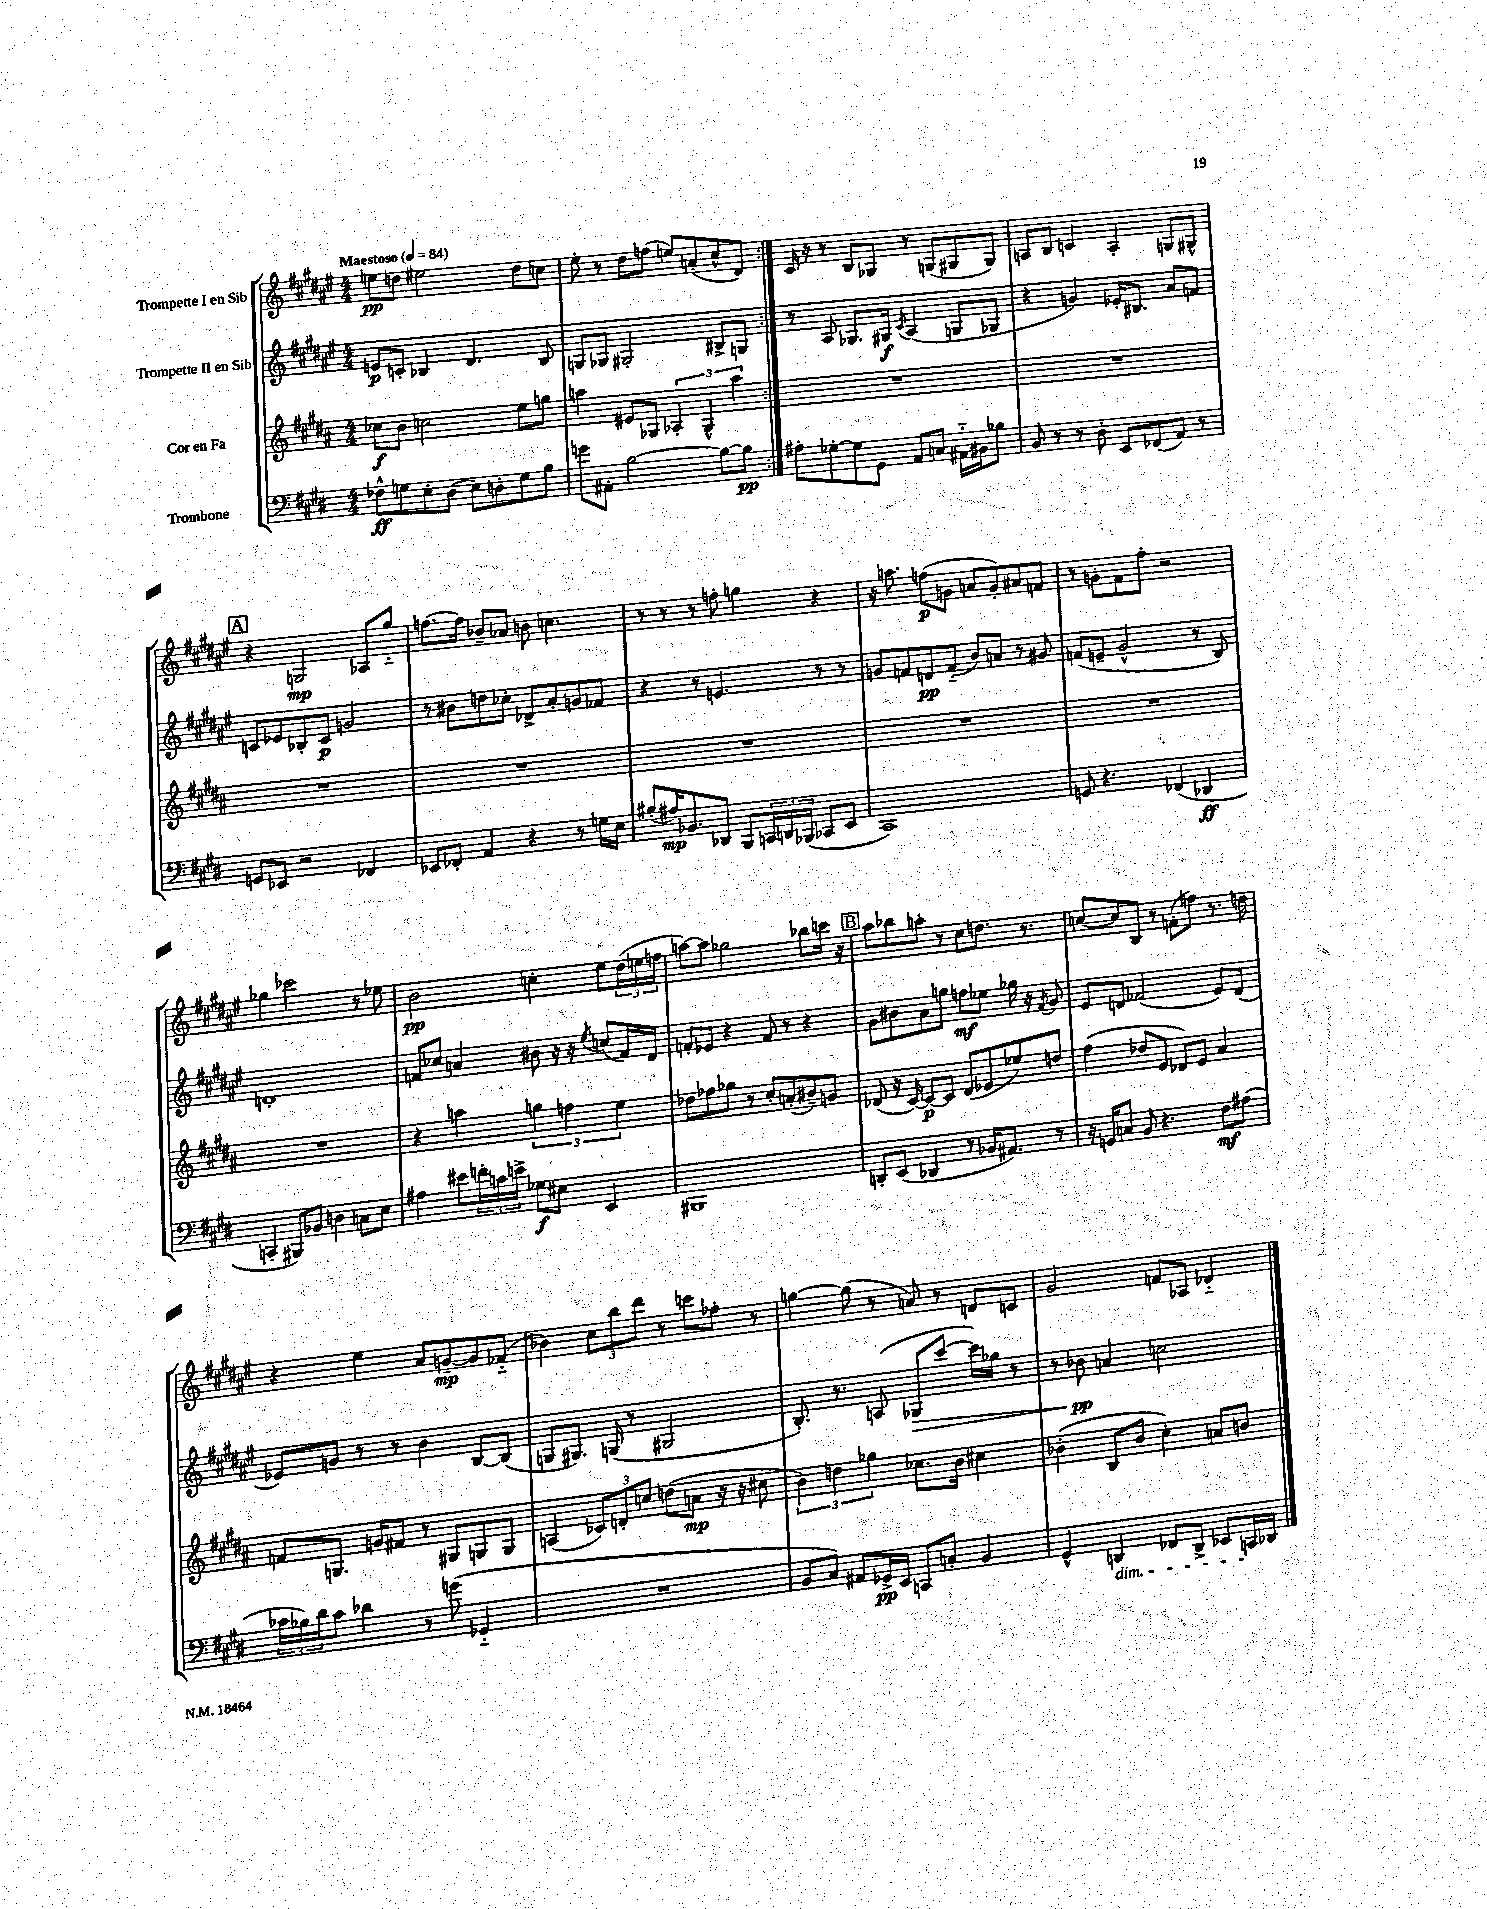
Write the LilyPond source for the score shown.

<<
\new StaffGroup <<
\new Staff = "s0" \with { instrumentName = "Trompette I en Sib" } {
    \clef treble \key fis \major \numericTimeSignature \time 4/4 \tempo "Maestoso" 4 = 84
    \repeat volta 2 { e''8\pp d''8 eis''2 d''8 c''8 |
    eis''8-. r8 dis''8 f''8( e''8) a'8-.( cis''8-^ dis'8) | }
    cis'16 r16 r8 b8 ges8 r8 g8( gis8 gis8) |
    a8 b8 c'4 a4-. g8 gis8-^ |
    \mark \markup { \box "A" } r4 g2\mp aes8 gis''8-_ |
    f''8.~ f''16 bes'8-- aes'8 b'8 c''4. |
    r8 r8 r8 f''8-. g''4 r4 |
    r16 a''8. f''8\p( g'8 a'8 g'8-.) ais'8 f'8 |
    r8 g'8-. fis'8 fis''8-. r2 |
    ges''4 ces'''2 r8 ees''8 |
    b'2\pp c''4-. eis''8 \tuplet 3/2 { dis''16( e''16 f''16 } |
    a''8~) a''8 ges''2 bes''8 c'''16 r16 |
    \mark \markup { \box "B" } ais''8 bes''8 a''8-. r8 cis''8 d''8. r8. |
    c''8~ c''8 b8 r8 f'8-.( f''8) r8. d''16 |
    r4 eis''4 ais'8 g'8~--\mp g'8 fes'8-_( |
    bes'4) \tuplet 3/2 { cis''8 b''8 dis'''8 } r8 c'''8 fes''8-. r8 |
    g''4~ g''8( r8 a'8) r8 d'8 c'8 |
    gis'2 f'8 aes8 des'4-_ \bar "|." |
}
\new Staff = "s1" \with { instrumentName = "Trompette II en Sib" } {
    \clef treble \key fis \major \numericTimeSignature \time 4/4
    \repeat volta 2 { e'8\p c'8-. bes4 dis'4. bes8 |
    g8 ges8 gis2-. bis8-> g8 | }
    r8 ais8 ges8. gis16\f \acciaccatura { cis'8 } ais4( g8 ges8 |
    r4 g'4) ees'16-. bis8. ais'8 f'8 |
    \mark \markup { \box "A" } c'8 ees'8 bes8-. c'8\p g'2 |
    r8 bis'8 d''8 ces''8-. des'8-> ais'8-. g'8 fes'8 |
    r4 r8 e'4. r8 r8 |
    g'8 f'8 d'8\pp f'8-_( b'8) a'8 r8 gis'8 |
    f'8( e'8-- gis'2-^ r8 b8) |
    d'1-. |
    f'8 ces''8 a'4 bis'8 r16 r16 \acciaccatura { eis''8 } c''8( f'16) dis'16 |
    f'8-. ees'8 r4 f'8 r8 r4 |
    \mark \markup { \box "B" } gis'8 bis'8 ais'8 g''8 f''8\mf ees''8 ges''16 r16 \acciaccatura { fis'8 } gis'8 |
    eis'8 d'8 fes'2( eis'8) d'8( |
    ees'8) g'8 r8 r8 b'4 b8~ b8( |
    g8 gis8.) g16( r8 gis2 |
    b8.-.) r8. a8( ges8\> cis'''8~ cis'''16) ges''16 r8 |
    r8 bes'8\pp\! a'4 c''2 \bar "|." |
}
\new Staff = "s2" \with { instrumentName = "Cor en Fa" } {
    \clef treble \key b \major \numericTimeSignature \time 4/4
    \repeat volta 2 { ces''8\f b'8 c''2 e''8 g''8 |
    a''4 eis'8 ges8 \tuplet 3/2 { aes4-. ges4-^ a''4 } | }
    R1 |
    R1 |
    \mark \markup { \box "A" } R1 |
    R1 |
    R1 |
    R1 |
    R1 |
    R1 |
    r4 a''4 \tuplet 3/2 { g''4 f''4 e''4 } |
    des''8 fes''8 ges''8 r8 cis''8-. a'8-.( bis'8--) g'8 |
    \mark \markup { \box "B" } des'8( r16 cis'16~) cis'8~\p cis'8 des'8( ees'8 ees''8) d''8 |
    fis''4( des''8 e'8 des'8) e'8 ais'4 |
    f'8 g8. g'16 fis'8 r8 gis8 g8 g8 |
    a4( \tuplet 3/2 { ces'8) d'8-. c''8 } d''8( a'8\mp r16 r16 cis''8 |
    \tuplet 3/2 { b'4) d''4 ges''4 } ces''8. b'16 cis''4 |
    bes'4-.( b8 bes'8 cis''4-.) a'8 b'8 \bar "|." |
}
\new Staff = "s3" \with { instrumentName = "Trombone" } {
    \clef bass \key e \major \numericTimeSignature \time 4/4
    \repeat volta 2 { fes8-^\ff g8 e8-. dis8( e8) d8-. g8 b8 |
    g'8 ais,8-. b2~ b8~ b8\pp | }
    ais8-. ges8~-. ges8 gis,8 a,8 c8 ais,16-_ bis,16 bes8 |
    b,8 r8 r8 dis8-. e,8 fes,8( a,8) r8 |
    \mark \markup { \box "A" } g,8 ees,8 r2 fes,4 |
    ees,8 fes,8-. a,4 r4 r8 g16 e16 |
    bis8-.( ais16\mp) bes,8. des,8 b,,8 \tuplet 3/2 { c,16 d,16 bes,,16( } ces,8 e,8 |
    cis,1) |
    g,8 r4. fes,4( des,4\ff |
    c,4-. bis,,8) bes,8 d4 c8 e8 |
    ais4 eis'8 \tuplet 3/2 { f'16-. c'16 e'16-> } ges8\f eis8 e,4 |
    bis,,1 |
    \mark \markup { \box "B" } d,8-. e,8( des,4 r8 bes,16 ais,8.) r8 |
    r16 g,16 c8 b,8 r4. fis8\mf ais8( |
    \tuplet 3/2 { ces'16 bes16) dis'16 } ces'8 des'4 r8 g'8( ges,4-_ |
    R1 |
    b,8 cis8) ais,8 ges,16->\pp e,16 c,8 c8-. b,4 |
    gis,4-^ d,4\dim fes,8 d,8-> ees,8 c,16\! des,16 \bar "|." |
}
>>
>>
\layout { \context { \Score \remove "Bar_number_engraver" } }
